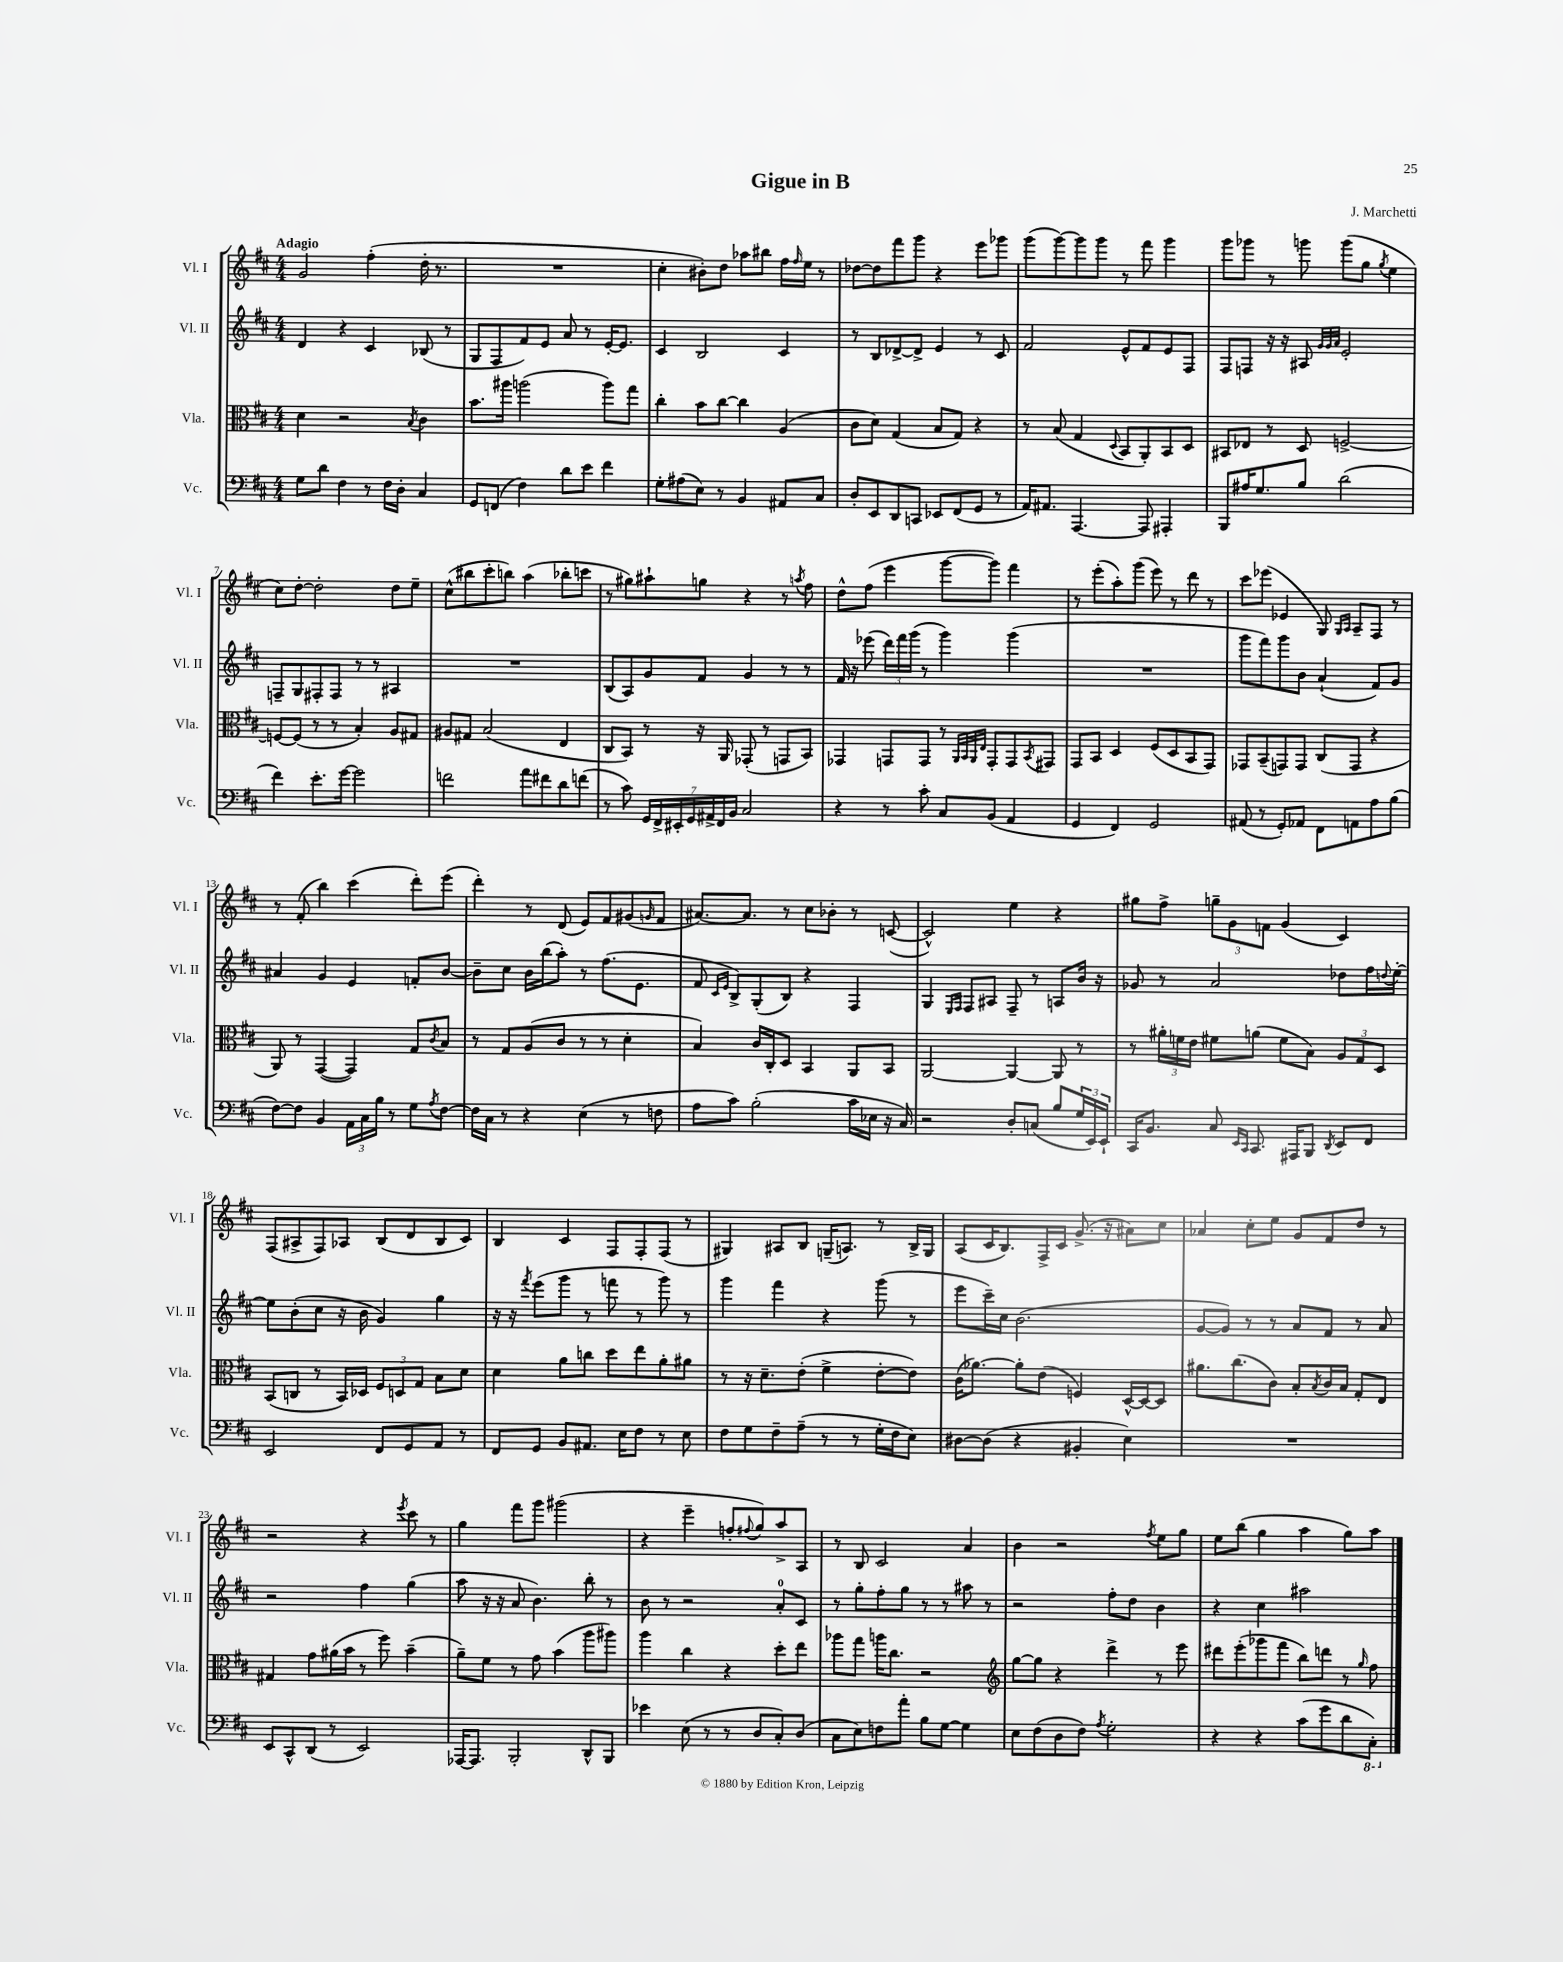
\header { title = "Gigue in B" composer = "J. Marchetti" }
<<
\new StaffGroup <<
\new Staff = "s0" \with { instrumentName = "Vl. I" shortInstrumentName = "Vl. I" } {
    \clef treble \key d \major \numericTimeSignature \time 4/4 \tempo "Adagio"
    g'2 fis''4-.( d''16-. r8. |
    R1 |
    cis''4-. bis'8-.) d''8 aes''8 bis''8 fis''16 \grace { fis''16 } e''16 r8 |
    des''8~ des''8 fis'''8 g'''8 r4 e'''8 ges'''8 |
    g'''8( g'''8~) g'''8 g'''8 r8 fis'''8 g'''4 |
    g'''8 ges'''8 r8 g'''8 g'''8( g''8 \acciaccatura { g''8 } e''4 |
    cis''8) d''8~-. d''2-. d''8 e''8-- |
    cis''8-^( bis''8 cis'''8-. b''8) a''4( bes''8-. c'''8 |
    r8 gis''8) ais''8-! g''8 r4 r8 \acciaccatura { a''8 } fis''8 |
    d''8-^ fis''8( e'''4 g'''8~ g'''8) fis'''4 |
    r8 e'''8-.( a''8-.) g'''8( e'''8) r8 d'''8 r8 |
    cis'''8 ees'''8( ees'4 g8) \grace { g16 a16 } a8-- fis8 r8 |
    r8 fis'8-.( b''4) cis'''4( d'''8-.) e'''8( |
    d'''4-.) r8 d'8( e'8) fis'8 gis'8( \grace { g'16 } fis'8 |
    ais'8.~) ais'8. r8 cis''8 bes'8-. r8 c'8~( |
    c'2-^) e''4 r4 |
    gis''8 fis''8-> \tuplet 3/2 { g''8-- g'8 f'8 } g'4( cis'4) |
    fis8( ais8-> fis8) aes8 b8( d'8 b8 cis'8) |
    b4 cis'4 fis8 fis8-. fis8( r8 |
    gis4) ais8 b8 g16--( a8.) r8 b16-> g16 |
    a8( cis'16 b8.) fis16-> cis'16 g'8.->( r16 ais'8) cis''8 |
    aes'4 cis''8-. e''8 g'8 fis'8 d''8 r8 |
    r2 r4 \acciaccatura { e'''8 } cis'''8 r8 |
    g''4 fis'''8 g'''8 gis'''2( |
    r4 e'''4-- f''8-. \appoggiatura { fis''8 } g''8) a''8-> a8 |
    r8 b8 cis'2 a'4 |
    b'4 r2 \acciaccatura { fis''8 } e''8 g''8 |
    e''8 b''8( g''4 a''4 g''8) a''8 \bar "|." |
}
\new Staff = "s1" \with { instrumentName = "Vl. II" shortInstrumentName = "Vl. II" } {
    \clef treble \key d \major \numericTimeSignature \time 4/4
    d'4 r4 cis'4 bes8( r8 |
    g8 fis8 fis'8) e'8 a'8 r8 e'16~-. e'8. |
    cis'4 b2 cis'4 |
    r8 b8 des'8~-> des'8-> e'4 r8 cis'8 |
    fis'2 e'8-^ fis'8 e'8 fis8 |
    fis8 f8 r16 r16 ais8 \grace { g'32 g'32 a'32 } e'2-. |
    f8-- g8 fis8-. fis8 r8 r8 ais4 |
    R1 |
    b8( a8) g'8 fis'8 g'4 r8 r8 |
    fis'16 r16 ees'''8( \tuplet 3/2 { d'''16) fis'''16 g'''16( } r8 g'''4) g'''4( |
    R1 |
    g'''8 fis'''8) g'''8 b'8 a'4-!( fis'8) g'8 |
    ais'4 g'4 e'4 f'8-. b'8~ |
    b'8-- cis''8 b'16 b''16( a''8-.) r8 fis''8.( e'8. |
    fis'8 \grace { cis'16 e'16 } b8->) g8-.( b8) r4 fis4 |
    g4 \grace { e16 fis16 } fis8 ais8 fis8-- r8 a8 b'16 r16 |
    ges'8 r8 a'2 des''8 fis''16 \appoggiatura { d''8 } e''16~-. |
    e''8 b'8-.( cis''8 r16 b'16 g'4) g''4 |
    r16 r16 \acciaccatura { fis'''8 } e'''8( g'''8 r8 f'''8 r8 g'''8) r8 |
    g'''4 fis'''4 r4 g'''8( r8 |
    e'''8 cis'''16--) cis''16 b'2.( |
    g'8~ g'8) r8 r8 a'8 fis'8 r8 a'8 |
    r2 fis''4 g''4( |
    a''8 r16 r16 a'8 b'4.) b''8-. r8 |
    b'8 r8 r2 a'8-0-. cis'8 |
    r8 g''8-. fis''8-. g''8 r8 r8 ais''8 r8 |
    r2 fis''8-. d''8 b'4 |
    r4 cis''4 ais''2 \bar "|." |
}
\new Staff = "s2" \with { instrumentName = "Vla." shortInstrumentName = "Vla." } {
    \clef alto \key d \major \numericTimeSignature \time 4/4
    d'4 r2 \acciaccatura { b8 } cis'4 |
    b'8. ais''16 a''2( a''8) g''8 |
    cis''4-. b'8 cis''8~ cis''4 a4( |
    cis'8 d'8) g4( b8 g8) r4 |
    r8 b8( g4 \appoggiatura { d8 } b,8 a,8-.) b,8 d8 |
    bis,8 ees8 r8 d8 f2~-> |
    f8~ f8( r8 r8 b4-.) a8 gis8 |
    ais8 gis8 b2( e4 |
    cis8 b,8) r8 r16 a,16 ges,8-.( r8 g,8 b,8) |
    ges,4 g,8 g,8 r8 \grace { a,32 b,32 a,32 e32 } g,8-. g,8 \acciaccatura { b,8 } gis,8 |
    g,8 b,8 d4 fis8( d8 b,8 g,8) |
    ges,8 b,8--( g,8) g,8 cis8( g,8 r4 |
    a,8) r8 g,4~( g,4) g8 \acciaccatura { cis'8 } b8 |
    r8 g8 a8( cis'8 r8 r8 d'4-. |
    b4) cis'16 cis16-. d8 b,4 a,8 b,8 |
    a,2~ a,4~ a,8 r8 |
    r8 \tuplet 3/2 { ais'16-. f'16 e'16 } fis'8 a'8( fis'8 b8) \tuplet 3/2 { a8 g8 d8 } |
    b,8( c8 r8 b,16) des16 \tuplet 3/2 { fis8 d8 g8 } b8 d'8 |
    d'4 a'8 c''8 d''8 e''8 a'8-. ais'8 |
    r8 r16 d'8.-- e'8-.( fis'4-> e'8~-. e'8) |
    cis'16( aes'8.~) aes'8-. e'8( f4) d16~-^ d16~ d8 |
    ais'8. cis''8.( cis'8) b8-. \acciaccatura { b8 } cis'16 b16 g8-. e8 |
    gis4 g'8 ais'16( b'16 r8 fis''8) b'4--( |
    a'8--) fis'8 r8 g'8 b'4( a''8 ais''8) |
    a''4 cis''4 r4 d''8-. e''8 |
    aes''8 g''8 a''16 cis''8. r2 |
    \clef treble g''8~ g''8 r4 d'''4-> r8 e'''8 |
    dis'''8 e'''8-.( ges'''8 fis'''8 b''8) d'''8 r8 \grace { g''16 } fis''8 \bar "|." |
}
\new Staff = "s3" \with { instrumentName = "Vc." shortInstrumentName = "Vc." } {
    \clef bass \key d \major \numericTimeSignature \time 4/4
    g8 d'8 fis4 r8 fis16 d16-. cis4 |
    g,8 f,8( fis4) d'8 e'8 fis'4 |
    g8-. ais8( e8) r8 b,4 ais,8 cis8 |
    d8-. e,8 d,8 c,8 ees,8 fis,8( g,8 r8 |
    a,16) ais,8. a,,4.~ a,,8 ais,,4-. |
    b,,8 ais16 g8. b8 d'2( |
    fis'4) e'8.-. g'16~ g'2 |
    f'2 a'8 fis'8 d'8 f'8( |
    r8 cis'8) \tuplet 7/4 { g,16 fis,16-> eis,16-. g,16 ais,16-> fis,16 b,16 } cis2 |
    r4 r8 cis'8-. cis8 b,8( a,4 |
    g,4 fis,4) g,2 |
    ais,8( r8 g,8-.) aes,8 fis,8 a,8 a8 b8( |
    fis8~) fis8 b,4 \tuplet 3/2 { a,16 cis16 b16 } r8 g8 \acciaccatura { a8 } fis8~ |
    fis16 cis16 r8 r4 e4( r8 f8 |
    a8 cis'8) b2-.( cis'16 ees16 r16 cis16) |
    r2 d8-. c8( b8 \tuplet 3/2 { g16 e,16) e,16-! } |
    cis,16 b,8. cis8 \grace { e,16 cis,16 } cis,8. ais,,16 b,,8 \acciaccatura { d,8 } e,8 fis,8 |
    e,2 fis,8 g,8 a,8 r8 |
    fis,8 g,8 b,8 ais,8. e16 fis8 r8 e8 |
    fis8 g8 fis8-- a8--( r8 r8 g16-. fis16 e8) |
    dis8~ dis8( r4 bis,4-. e4) |
    R1 |
    e,8 cis,8-^ d,8( r8 e,2) |
    aes,,16~ aes,,8. b,,2-. d,8-^ b,,8 |
    ees'4 e8( r8 r8 d8 cis8-.) d8( |
    cis8 e8) f8 a'8-. b8 g8~ g4 |
    e8 fis8( d8 fis8) \acciaccatura { a8 } g2-. |
    r4 r4 cis'8( g'8 d'8 \ottava #-1 cis,8-.) \ottava #0 \bar "|." |
}
>>
>>
